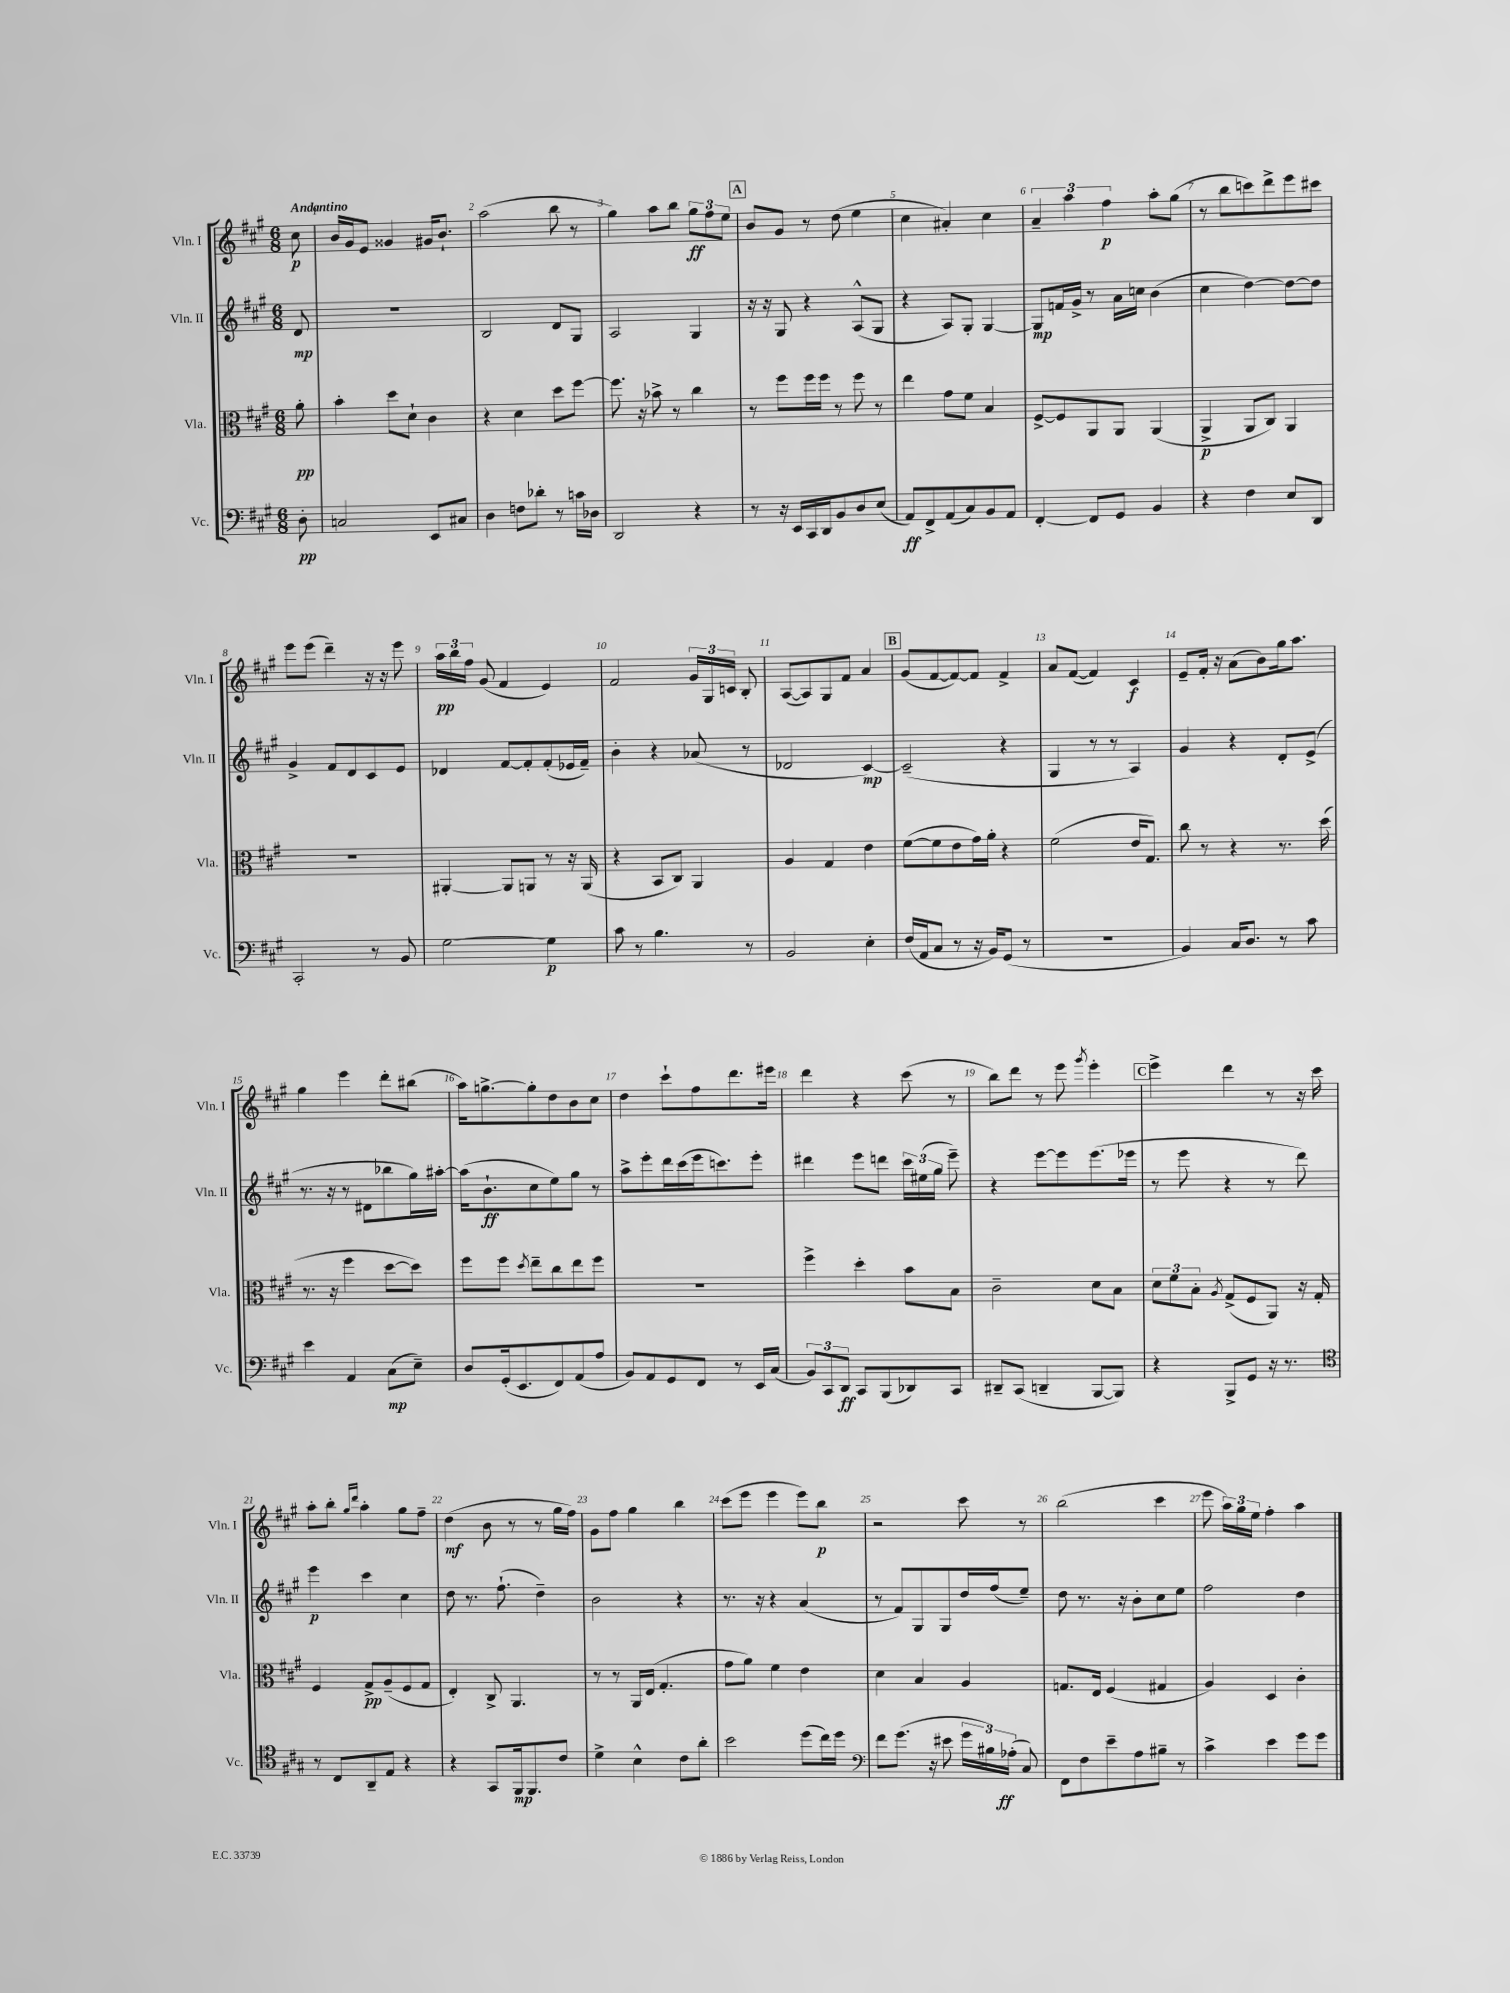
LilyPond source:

<<
\new StaffGroup <<
\new Staff = "s0" \with { instrumentName = "Vln. I" shortInstrumentName = "Vln. I" } {
    \clef treble \key a \major \numericTimeSignature \time 6/8 \partial 8 \tempo "Andantino"
    \autoBeamOff cis''8\p |
    b'16[ gis'16 e'8] gisis'4 gis'16[ b'8.]-! |
    a''2( b''8 r8 |
    gis''4) a''8[ b''8] \tuplet 3/2 { gis''8[\ff fis''8 e''8] } |
    \mark \markup { \box "A" } b'8[ gis'8] r8 d''8( e''4 |
    cis''4 ais'4-.) cis''4 |
    \tuplet 3/2 { a'4-- a''4 fis''4\p } a''8[-. gis''8]( |
    r8 b''8[ c'''8) d'''8-> e'''8 cis'''8] |
    e'''8[ e'''8]( d'''4--) r16 r16 e'''8 |
    \tuplet 3/2 { a''16[\pp b''16 fis''16] } gis'8( fis'4 e'4) |
    fis'2 \tuplet 3/2 { gis'16[ gis16 c'16] } b8-. |
    a8[~( a8) gis8 fis'8] a'4 |
    \mark \markup { \box "B" } gis'8[( fis'8~ fis'8~) fis'8] fis'4-> |
    a'8[ fis'8]~( fis'4) cis'4\f |
    e'8[-- fis'16]-. r16 a'8[( b'8) gis''16 a''8.] |
    gis''4 e'''4 d'''8[-. bis''8]( |
    a''16[) g''8.~-> g''8-. d''8 b'8 cis''8] |
    d''4 cis'''8[-! fis''8 d'''8. eis'''16] |
    d'''4 r4 cis'''8( r8 |
    b''8[) d'''8] r8 e'''8 \acciaccatura { gis'''8 } e'''4-. |
    \mark \markup { \box "C" } e'''4-> d'''4 r8 r16 cis'''16 |
    a''8[-. b''8]-. \grace { gis''16[ d'''16] } a''4-. gis''8[ fis''8]-- |
    d''4\mf( b'8 r8 r8 gis''16[ fis''16]) |
    gis'8[ fis''8] gis''4 b''4 |
    cis'''8[( e'''8] e'''4 e'''8[) b''8]\p |
    r2 cis'''8 r8 |
    b''2( cis'''4 |
    e'''8 \tuplet 3/2 { a''16[) gis''16 e''16] } fis''4-. a''4 \bar "|." |
}
\new Staff = "s1" \with { instrumentName = "Vln. II" shortInstrumentName = "Vln. II" } {
    \clef treble \key a \major \numericTimeSignature \time 6/8 \partial 8
    \autoBeamOff d'8\mp |
    R2. |
    b2 d'8[ gis8] |
    a2 gis4 |
    \mark \markup { \box "A" } r16 r16 gis8 r4 a8[-^( gis8] |
    r4 a8[) gis8]-. gis4~ |
    gis8[\mp f'16 gis'16]-> r8 a'16[ c''16] b'4( |
    cis''4 d''4~) d''8[~ d''8] |
    gis'4-> fis'8[ d'8 cis'8 e'8] |
    des'4 fis'8[~ fis'8-. fis'8-.( ees'16 fis'16]--) |
    b'4-. r4 aes'8( r8 |
    des'2 cis'4~\mp) |
    \mark \markup { \box "B" } cis'2--( r4 |
    gis4 r8 r8 a4) |
    gis'4 r4 d'8[-. e'8]->( |
    r8. r16 r8 dis'8[ bes''8 gis''16) ais''16]~-. |
    ais''16[( b'8.-!\ff cis''8 e''8) gis''8] r8 |
    a''8[-> e'''8-. d'''16 cis'''16( e'''16 c'''8.) e'''8]-. |
    dis'''4 e'''8[ d'''8] \tuplet 3/2 { cis'''16[ eis''16( gis''16] } e'''8--) |
    r4 e'''8[~ e'''8 e'''8.( ees'''16] |
    \mark \markup { \box "C" } r8 e'''8 r4 r8 d'''8) |
    e'''4\p cis'''4 cis''4 |
    d''8 r8. fis''8.-!( d''4--) |
    b'2 r4 |
    r8. r16 r4 a'4( |
    r8 fis'8[) gis8 gis8 d''16 fis''16( e''8]--) |
    d''8 r8. r16 b'8[-. cis''8 e''8] |
    fis''2 d''4 \bar "|." |
}
\new Staff = "s2" \with { instrumentName = "Vla." shortInstrumentName = "Vla." } {
    \clef alto \key a \major \numericTimeSignature \time 6/8 \partial 8
    \autoBeamOff a'8-.\pp |
    b'4-. d''8[ d'8]-! cis'4 |
    r4 d'4 d''8[ fis''8]~ |
    fis''8. r16 bes'8-> r8 cis''4 |
    \mark \markup { \box "A" } r8 fis''8[ fis''16 fis''16] r8 fis''8 r8 |
    e''4 gis'8[ fis'8] b4 |
    fis8[~-> fis8 a,8 a,8] a,4( |
    a,4->\p a,8[ cis8]) a,4 |
    R2. |
    ais,4~-. ais,8[ a,8] r8 r16 a,16( |
    r4 b,8[ cis8]) a,4 |
    a4 gis4 e'4 |
    \mark \markup { \box "B" } fis'8[~( fis'8 e'8 gis'16) a'16]-. r4 |
    fis'2( e'16[ gis8.]) |
    cis''8 r8 r4 r8. d''16( |
    r8. r16 fis''4 d''8[~ d''8]) |
    fis''8[ fis''8] \acciaccatura { d''8 } e''8[-- cis''8 e''8 fis''8] |
    R2. |
    fis''4-> d''4-. b'8[ b8] |
    cis'2-- d'8[ b8] |
    \mark \markup { \box "C" } \tuplet 3/2 { d'8[ fis'8 b8]-. } \acciaccatura { a8 } gis8[->( fis8 a,8]) r16 gis16-. |
    fis4 gis8[->\pp a8--( fis8 gis8] |
    e4-.) cis8-> a,4. |
    r8 r8 a,16[ e16]( gis4.-. |
    gis'8[ a'8]) fis'4 e'4 |
    d'4 b4 a4 |
    g8.[ e16] fis4( gis4 |
    a4) d4 cis'4-. \bar "|." |
}
\new Staff = "s3" \with { instrumentName = "Vc." shortInstrumentName = "Vc." } {
    \clef bass \key a \major \numericTimeSignature \time 6/8 \partial 8
    \autoBeamOff d8-.\pp |
    c2 e,8[ cis8] |
    d4 f8[ des'8]-. r8 c'16[ des16] |
    d,2 r4 |
    \mark \markup { \box "A" } r8 r16 e,16[ cis,16 d,16 b,8 d8 e8]( |
    a,8[\ff) fis,8-> a,8( cis8) b,8 a,8] |
    fis,4~-. fis,8[ gis,8] b,4 |
    r4 fis4 e8[ d,8] |
    cis,2-. r8 b,8 |
    gis2~ gis4\p |
    cis'8 r8 b4. r8 |
    b,2 e4-. |
    \mark \markup { \box "B" } fis16[( a,16 cis8] r8 r16 b,16[) gis,8]( r8 |
    R2. |
    b,4) cis16[ d8.] r8 cis'8 |
    e'4 a,4 cis8[\mp( e8]--) |
    d8[ gis,16-.( e,8. fis,8) a,8( a8] |
    b,8[) a,8 gis,8 fis,8] r8 e,16[ cis16]( |
    \tuplet 3/2 { b,8[) cis,8 d,8]\ff } cis,8[ b,,8( des,8) cis,8] |
    dis,8[-- cis,8]( d,4-- b,,8[~ b,,8]) |
    \mark \markup { \box "C" } r4 b,,8[-> gis,8] r16 r8. |
    \clef tenor r8 cis8[ a,8-- e8] r4 |
    r4 gis,8[ fis,16\mp fis,8. cis'8] |
    d'4-> b4-^ cis'8[ a'8]-. |
    b'2 d''8[( cis''16) d''16] |
    \clef bass fis'8[ gis'8.]( r16 eis'8 \tuplet 3/2 { gis'16[ bis16) aes16]-.\ff( } cis8) |
    fis,8[ fis8 e'8-- a8 bis8]-- r8 |
    cis'4-> e'4 gis'8[ gis'8] \bar "|." |
}
>>
>>
\layout { \context { \Score \override BarNumber.break-visibility = ##(#f #t #t) barNumberVisibility = #all-bar-numbers-visible } }
